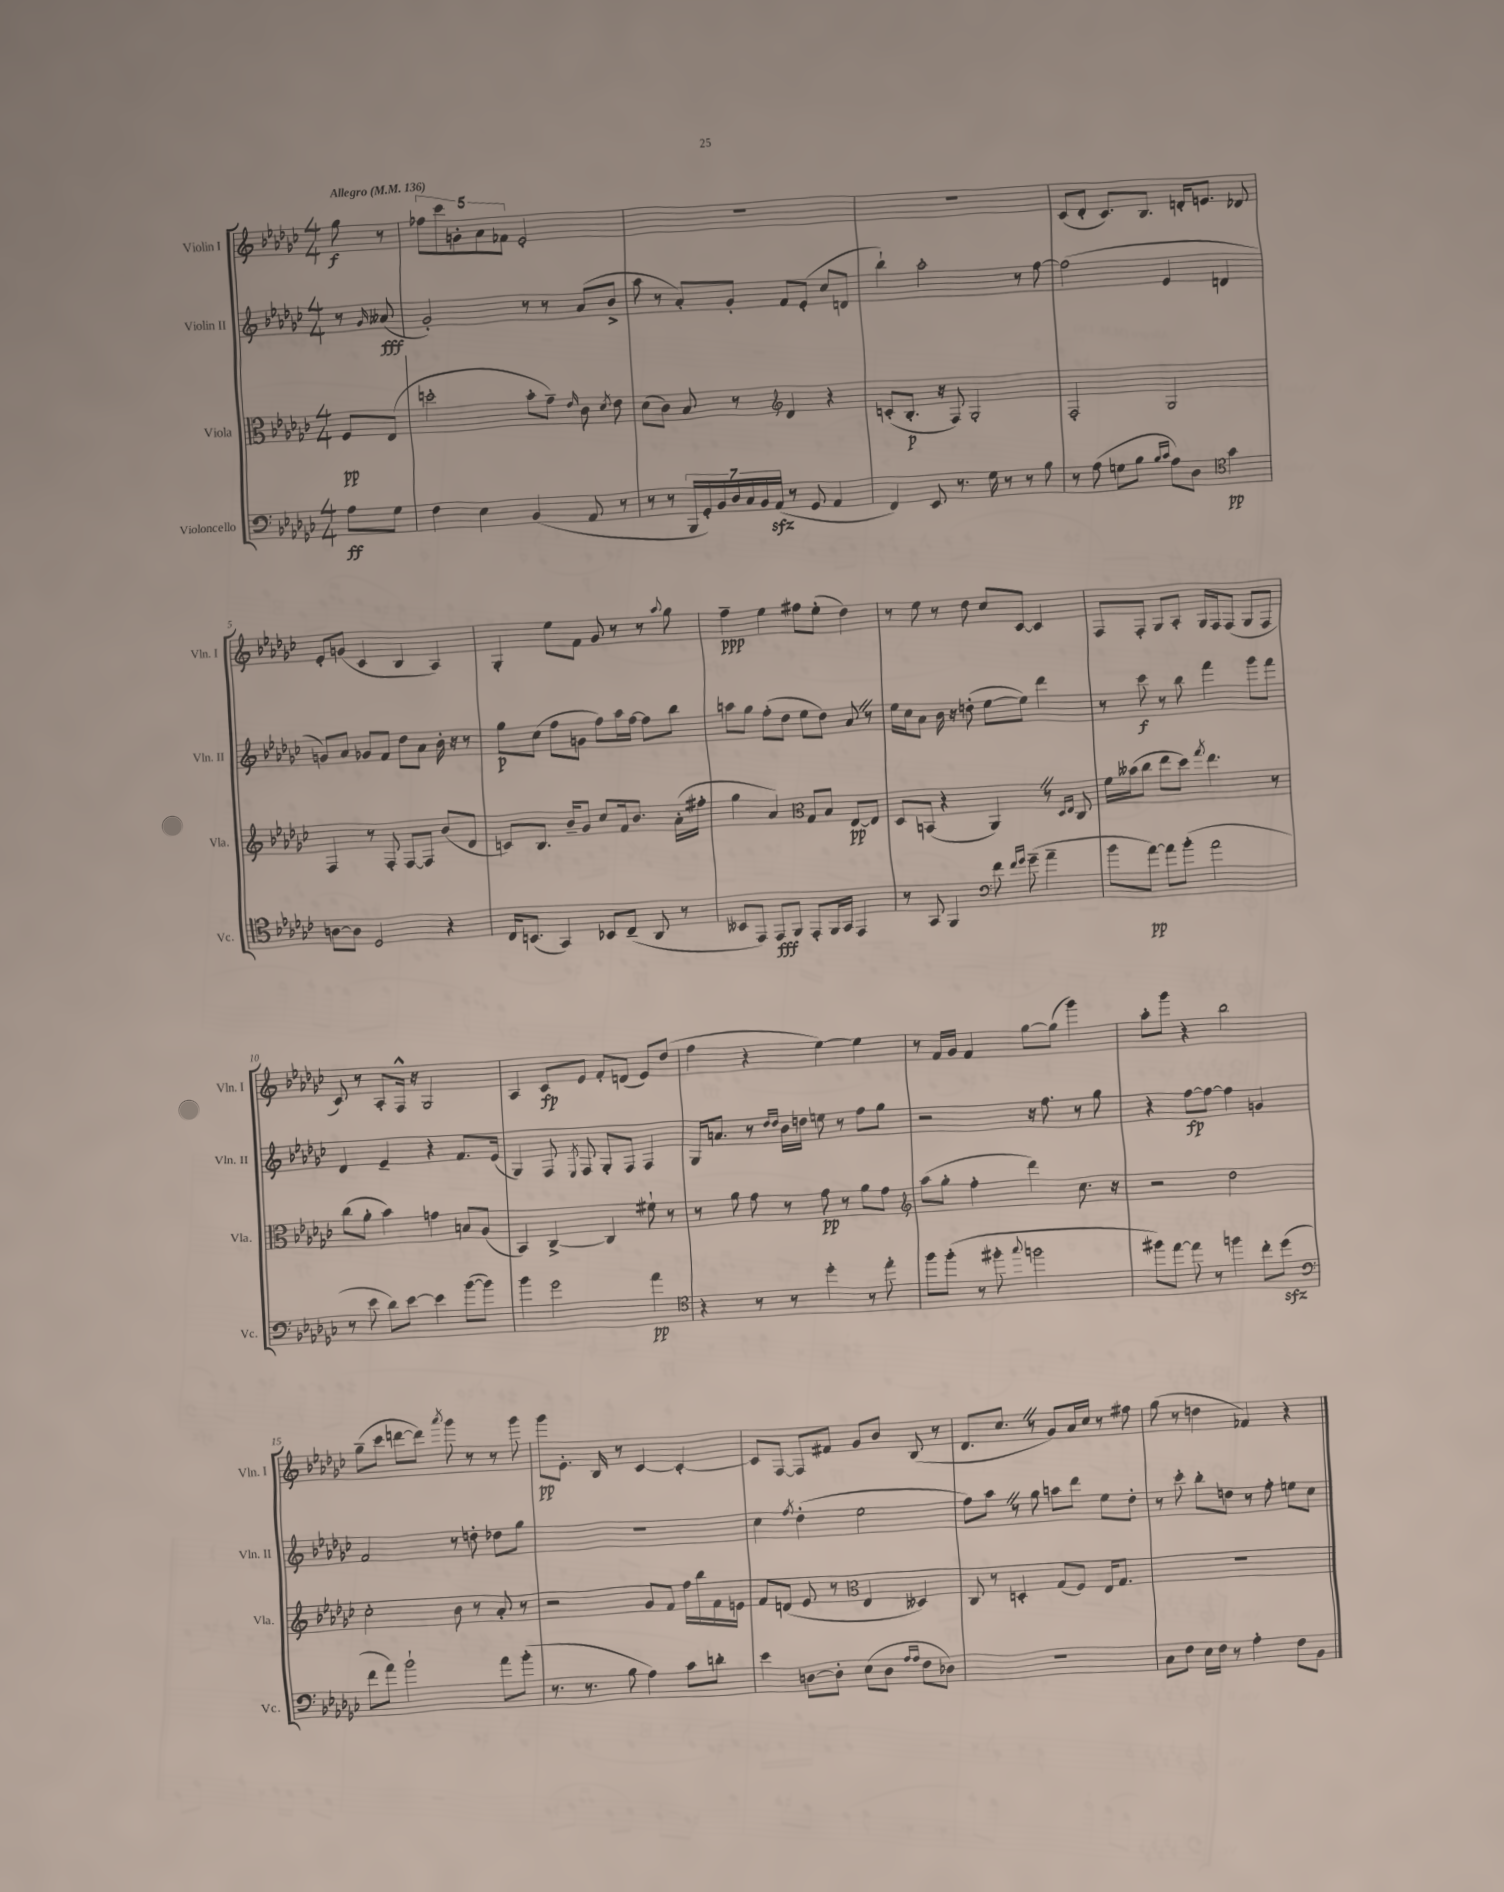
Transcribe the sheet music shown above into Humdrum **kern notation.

**kern	**dynam	**kern	**dynam	**kern	**dynam	**kern	**dynam
*part4	*part4	*part3	*part3	*part2	*part2	*part1	*part1
*staff4	*staff4	*staff3	*staff3	*staff2	*staff2	*staff1	*staff1
*I"Violoncello	*	*I"Viola	*	*I"Violin II	*	*I"Violin I	*
*I'Vc.	*	*I'Vla.	*	*I'Vln. II	*	*I'Vln. I	*
*clefF4	*	*clefC3	*	*clefG2	*	*clefG2	*
*k[b-e-a-d-g-c-]	*	*k[b-e-a-d-g-c-]	*	*k[b-e-a-d-g-c-]	*	*k[b-e-a-d-g-c-]	*
*M4/4	*	*M4/4	*	*M4/4	*	*M4/4	*
*MM136	*	*MM136	*	*MM136	*	*MM136	*
=	=	=	=	=	=	=	=
!	!	!	!	!	!	!LO:TX:a:B:t=Allegro	!
8A-\L	ff	8F/L	pp	8r	.	8gg-\	f
.	.	.	.	16qqg-/	.	.	.
8G-\J	.	(8E-/J	.	(8a--X/	fff	8r	.
=1	=1	=1	=1	=1	=1	=1	=1
4F\	.	2ddn'\	.	2g-'/)	.	10ff-X\L	.
.	.	.	.	.	.	10ccc-\	.
.	.	.	.	.	.	10gn'\	.
4E-\	.	.	.	.	.	.	.
.	.	.	.	.	.	10a-\	.
.	.	.	.	.	.	10f-X\J	.
(4BB-/	.	8b-'\L	.	8r	.	2e-'/	.
.	.	8g-~\J)	.	8r	.	.	.
.	.	16qqe-/	.	.	.	.	.
8AA-/	.	8c-\	.	(8a-/L	.	.	.
.	.	8qd-/	.	.	.	.	.
8r	.	8e-\	.	8b-^/J	.	.	.
=2	=2	=2	=2	=2	=2	=2	=2
8r	.	(8d-\L	.	8aa-\	.	1r	.
8r	.	8c-\J)	.	8r	.	.	.
28BBB-/LL	.	8B-/	.	8a-'/L)	.	.	.
28GG-'/)	.	.	.	.	.	.	.
28BB-/	.	.	.	.	.	.	.
28D-/	.	.	.	.	.	.	.
.	.	8r	.	8g-'/J	.	.	.
28C-/	.	.	.	.	.	.	.
28BB-/	.	.	.	.	.	.	.
(28AA-zz/JJ	.	.	.	.	.	.	.
*	*	*clefG2	*	*	*	*	*
8r	.	4d-/	.	8f/L	.	.	.
8GG-/	.	.	.	(8e-'/J	.	.	.
4AA-/	.	4r	.	8cc-/L	.	.	.
.	.	.	.	8dn/J	.	.	.
=3	=3	=3	=3	=3	=3	=3	=3
4FF/)	.	(8cn'/L	.	4bb-`\)	.	1r	.
.	.	8.B-'/J	p	.	.	.	.
8EE-/	.	.	.	2aa-'\	.	.	.
.	.	16r	.	.	.	.	.
8.r	.	8F/)	.	.	.	.	.
.	.	2G-'/	.	.	.	.	.
16G-\	.	.	.	.	.	.	.
8r	.	.	.	.	.	.	.
8r	.	.	.	8r	.	.	.
8B-\	.	.	.	[8ff\	.	.	.
=4	=4	=4	=4	=4	=4	=4	=4
8r	.	2F'/	.	(2ff\]	.	(8c-/L	.
(8A-\	.	.	.	.	.	8d-'/J	.
8Gn\L	.	.	.	.	.	8.c-/L)	.
8B-\J	.	.	.	.	.	.	.
.	.	.	.	.	.	8.B-/J	.
16qqB-/LL	.	.	.	.	.	.	.
16qqc-/JJ	.	.	.	.	.	.	.
8A-\L)	.	2G-/	.	4e-/	.	.	.
8D-\J	.	.	.	.	.	16dn'/KL	.
.	.	.	.	.	.	8.en/J	.
*clefC4	*	*	*	*	*	*	*
4g-\	pp	.	.	4dn/	.	.	.
.	.	.	.	.	.	8d-X/	.
!!LO:LB:g=z
=5	=5	=5	=5	=5	=5	=5	=5
[8An\L	.	4F/	.	8gn/L)	.	8e-'/L	.
8A\J]	.	.	.	8a-/J	.	(8gn/J	.
2D-/	.	8r	.	8g-X/L	.	4c-/	.
.	.	8F'/	.	8f/J	.	.	.
.	.	[8F/L	.	8dd-\L	.	4B-/	.
.	.	8F/J]	.	8a-\J	.	.	.
4r	.	(8b-/L	.	16b-'\	.	4A-/)	.
.	.	.	.	16r	.	.	.
.	.	8d-/J	.	8r	.	.	.
=6	=6	=6	=6	=6	=6	=6	=6
16C-/KL	.	8cn/L)	.	8gg-\L	p	4G-'/	.
(8.BBn/J	.	.	.	.	.	.	.
.	.	8.B-/J	.	(8cc-\J	.	.	.
4GG-/)	.	.	.	8ff\L	.	8ee-\L	.
.	.	16b-~/KL	.	.	.	.	.
.	.	8g-/J	.	8gn\J	.	8f\J	.
8BB-X/L	.	8cc-/L	.	8ff\L)	.	8g-/	.
(8C-~/J	.	16f/k	.	16aa-\L	.	8r	.
.	.	8.b-/J	.	[16ff\JJ	.	.	.
8AA-/	.	.	.	8ff\L]	.	8r	.
.	.	.	.	.	.	8qqaa-/	.
8r	.	(16a-'\LL	.	8bb-\J	.	8gg-\	.
.	.	16ff#X'\JJ	.	.	.	.	.
=7	=7	=7	=7	=7	=7	=7	=7
8BB--X/L	.	4gg-\	.	8aan\L	.	4ff~\	ppp
8EE-/J)	.	.	.	8gg-\J	.	.	.
8EE-/L	fff	4a-/)	.	(8ff'\L	.	4ee-\	.
8FF/J	.	.	.	8dd-\J	.	.	.
*	*	*clefC3	*	*	*	*	*
8EE-'/L	.	8G-/L	.	8ee-\L	.	8ff#X\L	.
16FF/L	.	8B-/J	.	8dd-\J)	.	(8ee-'\J	.
16GG-/JJ	.	.	.	.	.	.	.
4EE-/	.	[8E-/L	pp	8a-Z/	.	4dd-\)	.
.	.	8E-/J]	.	8r	.	.	.
=8	=8	=8	=8	=8	=8	=8	=8
8r	.	8D-/L	.	16ee-\LL	.	8r	.
.	.	.	.	16cc-\J	.	.	.
8GG-/	.	(8BBn/J	.	8a-\J	.	8ee-\	.
4FF/	.	4r	.	16b-\	.	8r	.
.	.	.	.	16r	.	.	.
.	.	.	.	(8ddn'\	.	8dd-\	.
*clefF4	*	*	*	*	*	*	*
8f\	.	4AA-Z/)	.	[8ee-\L	.	8cc-/L	.
16qqf/LL	.	.	.	.	.	.	.
16qqg-/JJ	.	.	.	.	.	.	.
(8g-~\	.	.	.	8ee-\J])	.	[8c-/J	.
4a-~\	.	8r	.	4ddd-\	.	4c-/]	.
.	.	16qqD-/LL	.	.	.	.	.
.	.	16qqE-/JJ	.	.	.	.	.
.	.	8C-/	.	.	.	.	.
=9	=9	=9	=9	=9	=9	=9	=9
8b-\L	.	16f\LL	.	8r	.	8F/L	.
.	.	(16b--X\J	.	.	.	.	.
[8a-\J)	pp	8cc-\J	.	8ccc-\	f	8F'/J	.
8a-\L]	.	8ee-\L	.	8r	.	8G-/L	.
(8b-'\J	.	8dd-\J)	.	8bb-\	.	8A-'/J	.
.	.	8qgg-/	.	.	.	.	.
2a-\	.	4.ee-\	.	4fff\	.	16G-/LL	.
.	.	.	.	.	.	16F/J	.
.	.	.	.	.	.	(8F/J	.
.	.	.	.	8ggg-\L	.	8G-/L	.
.	.	8r	.	8fff\J	.	8F/J	.
!!LO:LB:g=z
=10	=10	=10	=10	=10	=10	=10	=10
8r	.	(8cc-\L	.	4d-/	.	8c-/)	.
8e-\	.	8a-'\J	.	.	.	8r	.
8d-\L)	.	4b-\)	.	4e-~/	.	8A-'/L	.
[8e-\J	.	.	.	.	.	16F^^/Jk	.
.	.	.	.	.	.	16r	.
4e-\]	.	4gn\	.	4r	.	2G-/	.
([8b-\L	.	8Bn/L	.	8.f/L	.	.	.
8b-\J])	.	(8A-/J	.	.	.	.	.
.	.	.	.	(16e-/Jk	.	.	.
=11	=11	=11	=11	=11	=11	=11	=11
4b-\	.	4BB-/)	.	4G-/)	.	4A-/	.
2g-\	.	[4C-^/	.	8F/	.	8c-/L	fp
.	.	.	.	8qE-/	.	.	.
.	.	.	.	8F/	.	8e-/J	.
.	.	4C-/]	.	8G-'/L	.	8f'/L	.
.	.	.	.	8F/J	.	(8dn/J	.
4a-\	pp	8f#X`\	.	4F/	.	8e-/L)	.
.	.	8r	.	.	.	(8dd-/J	.
=12	=12	=12	=12	=12	=12	=12	=12
*clefC4	*	*	*	*	*	*	*
4r	.	8r	.	16G-/KL	.	4ff\	.
.	.	.	.	8.an/J	.	.	.
.	.	8a-\	.	.	.	.	.
8r	.	8g-\	.	8r	.	4r	.
.	.	.	.	16qqdd-/LL	.	.	.
.	.	.	.	16qqdd-/JJ	.	.	.
8r	.	8r	.	16b-\LL	.	.	.
.	.	.	.	16ddn\JJ	.	.	.
4dd-'\	.	8g-\	pp	8een\	.	[4ee-\)	.
.	.	8r	.	8r	.	.	.
8r	.	8a-\L	.	8ff\L	.	4ee-\]	.
8ee-'\	.	8g-\J	.	8gg-\J	.	.	.
=13	=13	=13	=13	=13	=13	=13	=13
*	*	*clefG2	*	*	*	*	*
8ff\L	.	(8aa-\L	.	2r	.	8r	.
(8ff'\J	.	8gg-'\J	.	.	.	16f/LL	.
.	.	.	.	.	.	16g-/JJ	.
8r	.	4ff'\	.	.	.	4f/	.
8ff#X'\	.	.	.	.	.	.	.
8qqgg-/	.	.	.	.	.	.	.
2ffn\	.	4ddd-\)	.	16r	.	[8gg-\L	.
.	.	.	.	8.ff\	.	.	.
.	.	.	.	.	.	(8gg-\J]	.
.	.	8.cc-\	.	8r	.	4ggg-\)	.
.	.	.	.	8gg-\	.	.	.
.	.	16r	.	.	.	.	.
=14	=14	=14	=14	=14	=14	=14	=14
8ff#X\L)	.	2r	.	4r	.	8aa-'\L	.
[8ee-\J	.	.	.	.	.	8ggg-\J	.
8ee-\]	.	.	.	[8ff\L	fp	4r	.
8r	.	.	.	8ff\J_	.	.	.
4ffn\	.	2dd-\	.	4ff\]	.	2bb-\	.
8cc-'\L	.	.	.	4gn/	.	.	.
(8dd-zz\J	.	.	.	.	.	.	.
!!LO:LB:g=z
=15	=15	=15	=15	=15	=15	=15	=15
*clefF4	*	*	*	*	*	*	*
8f\L	.	2cc-'\	.	2f/	.	(8gg-~\L	.
8a-\J)	.	.	.	.	.	8ccc-\J	.
2b-`\	.	.	.	.	.	[8dddn\L	.
.	.	.	.	.	.	8ddd\J])	.
.	.	.	.	.	.	8qaaa-/	.
.	.	8b-\	.	8r	.	8ggg-\	.
.	.	8r	.	8ddn'\	.	8r	.
8a-\L	.	8a-'/	.	8dd-X\L	.	8r	.
(8b-'\J	.	8r	.	8gg-\J	.	8ggg-\	.
=16	=16	=16	=16	=16	=16	=16	=16
8.r	.	2r	.	1r	.	8ggg-\L	pp
.	.	.	.	.	.	8.e-'\J	.
8.r	.	.	.	.	.	.	.
.	.	.	.	.	.	16B-/	.
8B-\	.	.	.	.	.	8r	.
4A-\)	.	8g-/L	.	.	.	[4c-/	.
.	.	8f/J	.	.	.	.	.
8c-\L	.	16ff\LL	.	.	.	4c-'/_	.
.	.	16bb-\	.	.	.	.	.
8dn'\J	.	16f\	.	.	.	.	.
.	.	16en\JJ	.	.	.	.	.
=17	=17	=17	=17	=17	=17	=17	=17
4e-\	.	8f/L	.	4cc-\	.	8c-/L]	.
.	.	(8dn/J	.	.	.	[8F/J	.
.	.	.	.	8qff/	.	.	.
[8Dn\L	.	8e-/	.	(4dd-'\	.	8F/L]	.
8D'\J]	.	8r	.	.	.	8f#X/J	.
*	*	*clefC3	*	*	*	*	*
(8E-\L	.	4E-/	.	2ee-\	.	8g-/L	.
8D\J	.	.	.	.	.	8b-/J	.
16qqA-/LL	.	.	.	.	.	.	.
16qqA-/JJ	.	.	.	.	.	.	.
8F\L	.	4D--X/)	.	.	.	(8B-/	.
8D-X\J)	.	.	.	.	.	8r	.
=18	=18	=18	=18	=18	=18	=18	=18
1r	.	8C-/	.	8ff\L)	.	8.d-/L	.
.	.	8r	.	8aa-Z\J	.	.	.
.	.	.	.	.	.	8.cc-Z/J	.
.	.	4Dn'/	.	8r	.	.	.
.	.	.	.	8gg-\	.	8r	.
.	.	(8G-/L	.	8aan\L	.	8g-/L)	.
.	.	8F/J)	.	8ddd-\J	.	16a-/L	.
.	.	.	.	.	.	16cc-/JJ	.
.	.	16E-/KL	.	8ee-\L	.	8r	.
.	.	8.G-/J	.	.	.	.	.
.	.	.	.	8dd-'\J	.	8ff#X\	.
=19	=19	=19	=19	=19	=19	=19	=19
8C-\L	.	1r	.	8r	.	(8gg-\	.
8F\J	.	.	.	8ccc-'\	.	8r	.
16E-\LL	.	.	.	8bb-'\L	.	4ddn\	.
16F\JJ	.	.	.	.	.	.	.
8r	.	.	.	8ddn\J	.	.	.
4A-'\	.	.	.	8r	.	4f-X/)	.
.	.	.	.	8ff'\	.	.	.
8F\L	.	.	.	8een\L	.	4r	.
8BB-\J	.	.	.	8cc-\J	.	.	.
==	==	==	==	==	==	==	==
*-	*-	*-	*-	*-	*-	*-	*-
